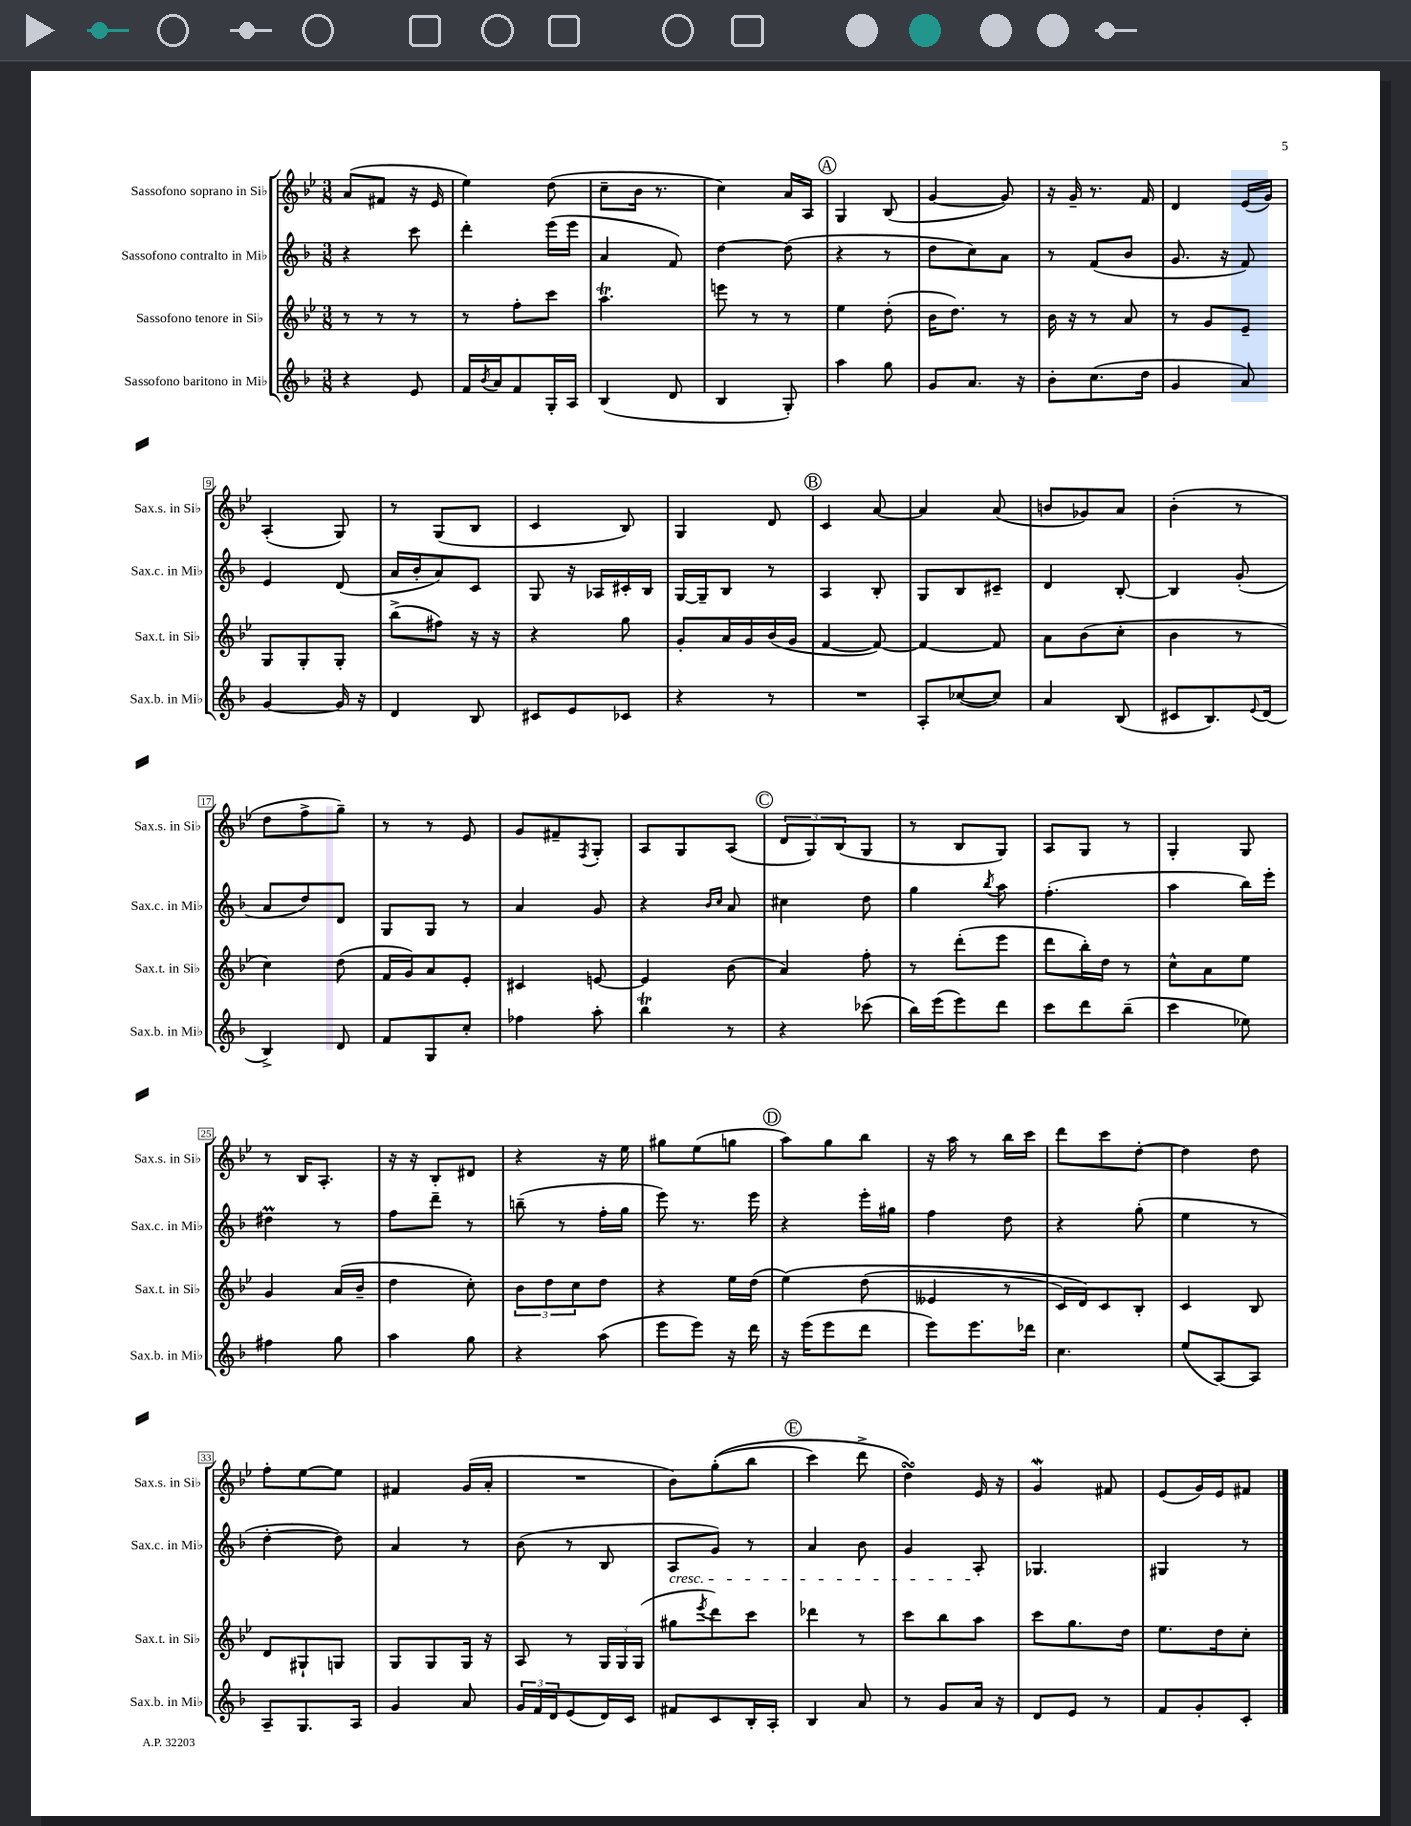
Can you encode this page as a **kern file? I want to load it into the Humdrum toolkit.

**kern	**kern	**kern	**kern
*part4	*part3	*part2	*part1
*staff4	*staff3	*staff2	*staff1
*I"Sassofono baritono in Mi♭	*I"Sassofono tenore in Si♭	*I"Sassofono contralto in Mi♭	*I"Sassofono soprano in Si♭
*I'Sax.b. in Mi♭	*I'Sax.t. in Si♭	*I'Sax.c. in Mi♭	*I'Sax.s. in Si♭
*clefG2	*clefG2	*clefG2	*clefG2
*k[b-]	*k[b-e-]	*k[b-]	*k[b-e-]
*M3/8	*M3/8	*M3/8	*M3/8
=1	=1	=1	=1
4r	8r	4r	(8a/L
.	8r	.	8f#X/J
8e/	8r	8ccc\	16r
.	.	.	16e-/
=2	=2	=2	=2
16f/LL	8r	4ddd'\	4ee-\)
8qb-/	.	.	.
16a/J	.	.	.
8f/	8ff'\L	.	.
16G'/L	8ccc\J	(16eee\LL	(8dd\
16A/JJ	.	16eee\JJ	.
=3	=3	=3	=3
(4B-/	4.aat\	4a/	8cc~\L
.	.	.	16b-\Jk
.	.	.	8.r
8d/	.	8f/)	.
=4	=4	=4	=4
4B-/	8eeen\	[4dd\	4cc\)
.	8r	.	.
8G'/)	8r	(8dd\]	16a/LL
.	.	.	16A/JJ
!!LO:REH:place=s1:t=A
=5	=5	=5	=5
4aa\	4ee-\	4r	4G/
8gg\	(8dd'\	8r	(8B-/
=6	=6	=6	=6
8g/L	16b-\KL	8dd\L	[4g/
.	8.dd\J)	.	.
8.a/J	.	8cc\)	.
.	8r	8a\J	8g/])
16r	.	.	.
=7	=7	=7	=7
8b-'\L	16b-\	8r	16r
.	16r	.	16g~/
(8.cc\	8r	(8f/L	8.r
.	8a/	8b-/J	.
16dd\Jk	.	.	16f/
=8	=8	=8	=8
4g/	8r	8.g/	4d/
.	8g/L	.	.
.	.	16r	.
8a/)	8e-~/J	8f/)	(16e-/LL
.	.	.	16g/JJ)
!!LO:LB:g=z
=9	=9	=9	=9
[4g/	8G/L	4e/	(4A'/
.	8G'/	.	.
16g/]	8G'/J	(8d/	8G/)
16r	.	.	.
=10	=10	=10	=10
4d/	(8bb-^\L	16a/LL	8r
.	.	16b-'/J	.
.	8ff#X\J)	8a/)	(8G/L
8B-/	16r	8c/J	8B-/J
.	16r	.	.
=11	=11	=11	=11
8c#X/L	4r	8G/	4c/
8e/	.	16r	.
.	.	16A-X/LL	.
8c-X/J	8gg\	16c#X'/	8B-/)
.	.	16B-/JJ	.
=12	=12	=12	=12
4r	8g'/L	[16G/LL	4G/
.	.	16G~/J]	.
.	16a/L	8B-/J	.
.	16g/	.	.
8r	(16b-/	8r	8d/
.	16g/JJ	.	.
!!LO:REH:place=s1:t=B
=13	=13	=13	=13
4.r	[4f/	4A/	4c/
.	8f/_)	8B-'/	[8a/
=14	=14	=14	=14
8A'/L	4f/_	8G/L	4a/]
([8cc-X/	.	8B-/	.
8cc-/J])	8f/]	8c#X~/J	(8a/
=15	=15	=15	=15
4a/	8a\L	4d/	8bn/L
.	(8b-\	.	8g-X/)
(8B-/	8cc'\J	[8B-'/	8a/J
=16	=16	=16	=16
8c#X/L	4b-\	4B-/]	(4b-'\
8.B-/)	.	.	.
.	8r	(8g'/	8r
8qqe/	.	.	.
(16d/Jk	.	.	.
!!LO:LB:g=z
=17	=17	=17	=17
4B-^/)	4cc\)	8a/L	8dd\L
.	.	8dd/)	8ff^\
8d/	(8dd\	8d/J	8gg~\J)
=18	=18	=18	=18
8f/L	16f/LL	8G/L	8r
.	16g/J)	.	.
8G/	8a/	8G/J	8r
8cc'/J	8e-'/J	8r	8e-/
=19	=19	=19	=19
4ff-X\	4c#X/	4a/	8g/L
.	.	.	8f#X~/
.	.	.	8qF/
8aa'\	[8en/	8g/	8G'/J
=20	=20	=20	=20
4bb-T\	4e/]	4r	8A/L
.	.	.	8G/
.	.	16qqb-/LL	.
.	.	16qqcc/JJ	.
8r	(8b-\	8a/	(8A/J
!!LO:REH:place=s1:t=C
=21	=21	=21	=21
4r	4a/)	4cc#X\	12d/L
.	.	.	12G/)
.	.	.	(12B-/
(8ccc-X\	8ff'\	8dd\	8G/J
=22	=22	=22	=22
16bb-\LL)	8r	4gg\	8r
(16eee\J	.	.	.
8eee\)	(8ddd'\L	.	8B-/L
.	.	8qbb-/	.
8ddd\J	8eee-\J	8aa\	8G/J)
=23	=23	=23	=23
8ccc\L	8ddd\L	(4.ff'\	8A/L
8ddd\	16bb-'\L)	.	8G/J
.	16dd\JJ	.	.
(8bb-~\J	8r	.	8r
=24	=24	=24	=24
4ccc\	8cc^^\L	4aa\	4G'/
.	8a\	.	.
8ee-X\)	8ee-\J	16bb-\LL)	8G/
.	.	16eee'\JJ	.
!!LO:LB:g=z
=25	=25	=25	=25
4ff#X\	4g/	4dd#Xm\	8r
.	.	.	16B-/KL
.	.	.	8.A'/J
8gg\	(16a/LL	8r	.
.	16b-~/JJ	.	.
=26	=26	=26	=26
4aa\	4dd\	8ff\L	16r
.	.	.	16r
.	.	8ddd~\J	8B-'/L
8gg\	8cc'\)	8r	8d#X/J
=27	=27	=27	=27
4r	12b-\L	(8bbn~\	4r
.	12dd\	.	.
.	.	8r	.
.	12cc\	.	.
(8aa\	8dd\J	16ff'\LL	16r
.	.	16gg\JJ	16ee-\
=28	=28	=28	=28
8eee\L	4r	8eee\)	8gg#X\L
8eee\J)	.	8.r	(8ee-\
16r	16ee-\LL	.	8ggn\J
16ddd\	(16dd\JJ	16eee\	.
!!LO:REH:place=s1:t=D
=29	=29	=29	=29
16r	(4ee-\)	4r	8aa\L)
(16eee\KL	.	.	.
8eee\	.	.	8gg\
8ddd\J	(8dd\	16eee'\LL	8bb-\J
.	.	16gg#X\JJ	.
=30	=30	=30	=30
8eee\L)	4e--X/	4ff\	16r
.	.	.	16aa\
8.eee\	.	.	8r
.	8r	8dd\	16bb-\LL
16ddd-X\Jk	.	.	16ccc\JJ
=31	=31	=31	=31
4.cc\	16c/LL)	4r	8ddd\L
.	16d/J)	.	.
.	8c/	.	8ccc\
.	8B-'/J	(8gg'\	[8dd'\J
=32	=32	=32	=32
(8ee/L	4c/	4ee\	4dd\]
[8A/)	.	.	.
8A/J]	8B-/	8r	8dd\
!!LO:LB:g=z
=33	=33	=33	=33
8A~/L	8d/L	[4dd'\	8ff'\L
8.G/	8G#X`/	.	[8ee-\
.	8Gn/J	8dd\])	8ee-\J]
16A/Jk	.	.	.
=34	=34	=34	=34
4g/	8G/L	4a/	4f#X/
.	8G/	.	.
8a/	16G/Jk	8r	(16g/LL
.	16r	.	16a'/JJ
=35	=35	=35	=35
24g/LL	8A/	(8b-\	4.r
24f/	.	.	.
24d/J	.	.	.
(8e/	8r	8r	.
16d/L)	24G/LL	8B-/	.
.	24G/	.	.
16c/JJ	.	.	.
.	(24G/JJ	.	.
=36	=36	=36	=36
!	!	!LO:TX:b:i:t=cresc.	!
8f#X/L	8gg#X\L	8A/L	8b-\L)
.	8qeee-/	.	.
8c/	8ddd\)	8g/J)	((8gg'\
16B-'/L	8ccc\J	8r	8bb-\J
16A'/JJ	.	.	.
!!LO:REH:place=s1:t=E
=37	=37	=37	=37
4B-/	4ddd-X\	4a/	4ccc\)
8a/	8r	8b-\	8ddd^\
=38	=38	=38	=38
8r	8ccc\L	4g/	4ddsSsS\)
8g/L	8bb-\	.	.
16a/Jk	8aa\J	8A'/	16e-/
16r	.	.	16r
=39	=39	=39	=39
8d/L	8ccc\L	4.G-X/	4gW/
8e/J	8.gg\	.	.
8r	.	.	8f#X/
.	16dd\Jk	.	.
=40	=40	=40	=40
8f/L	8.ee-\L	4G#X/	(8e-/L
8g'/	.	.	16g/L)
.	16dd\k	.	16e-/J
8c'/J	8cc'\J	8r	8f#X/J
==	==	==	==
*-	*-	*-	*-
